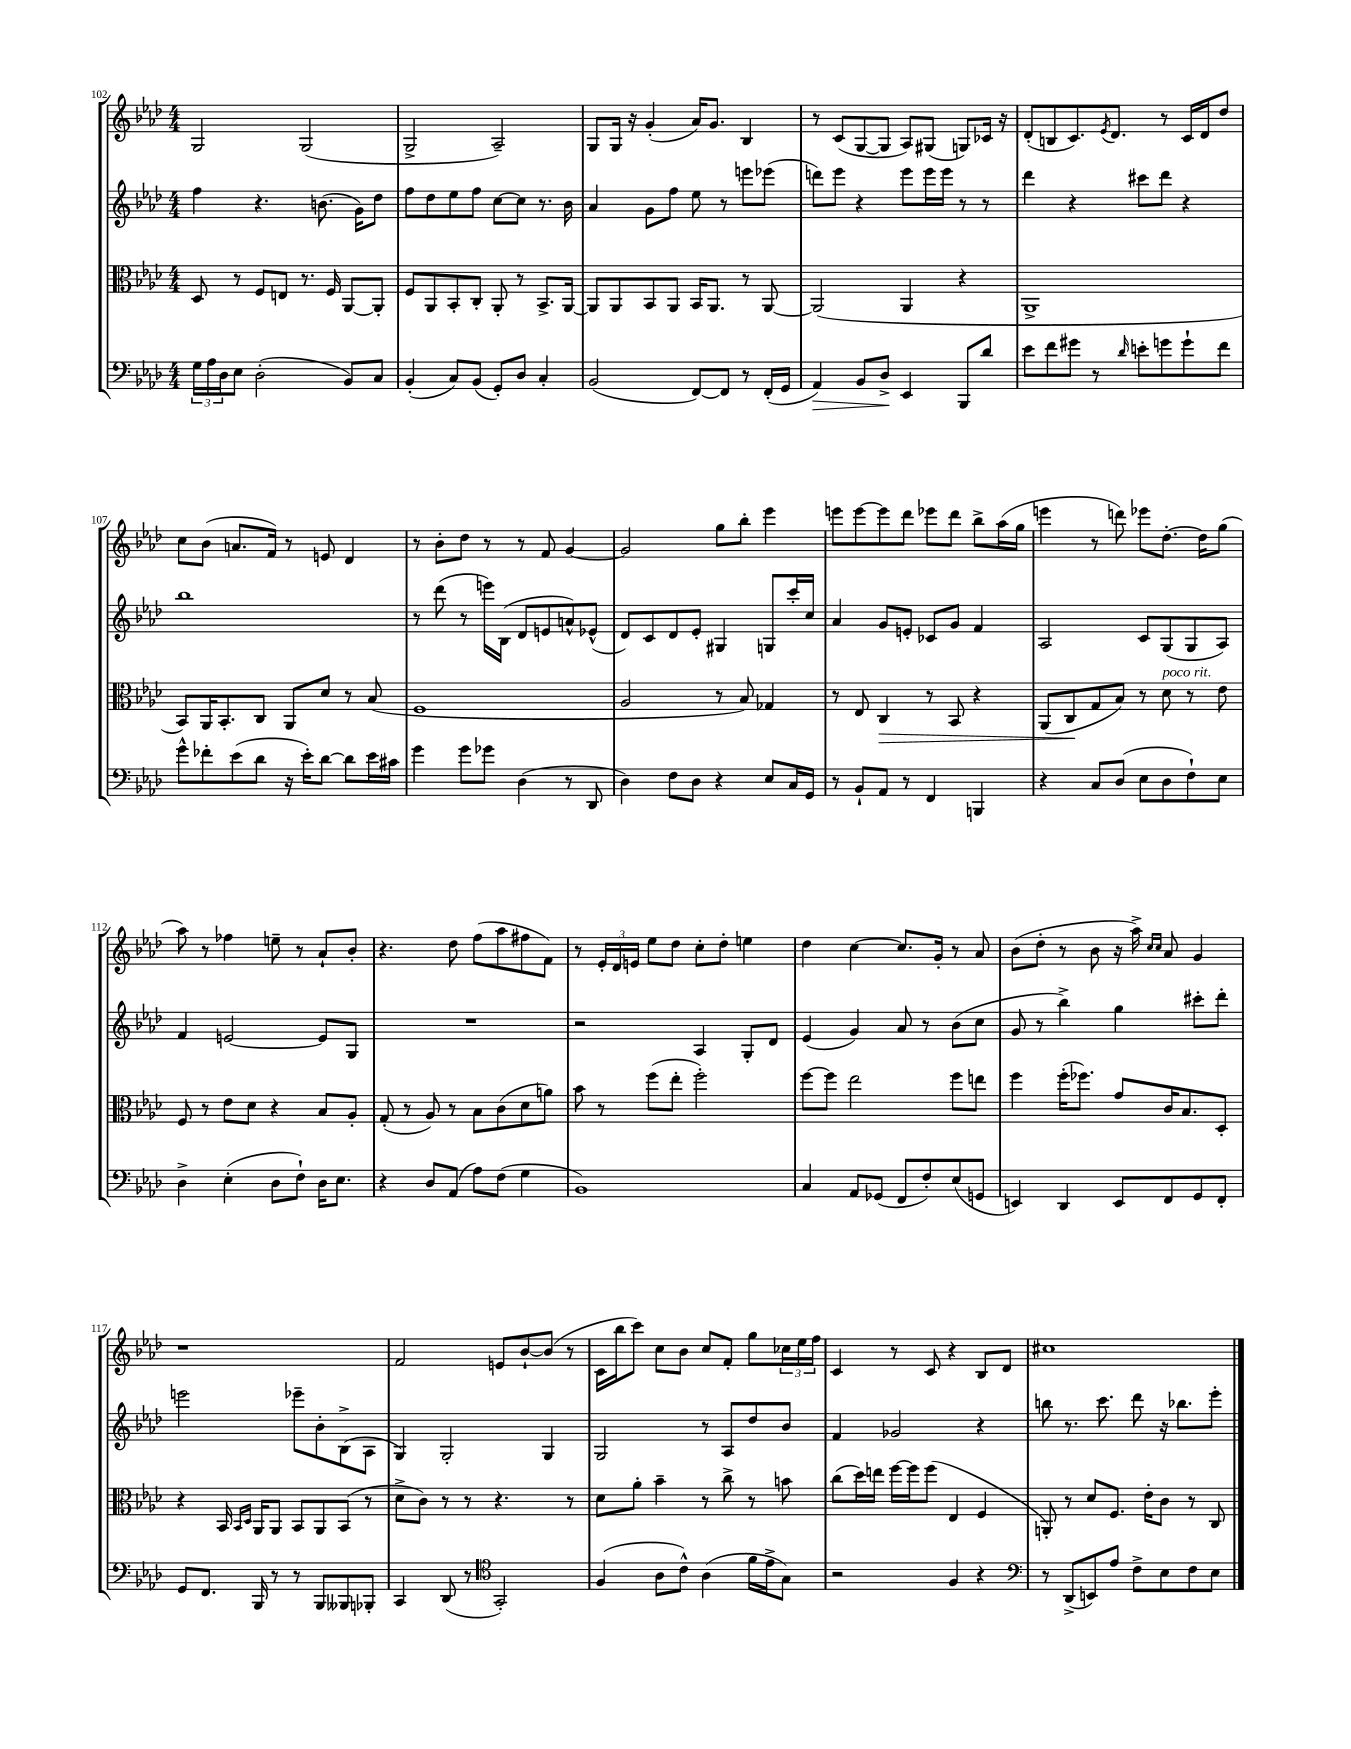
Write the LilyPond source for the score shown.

<<
\new StaffGroup <<
\new Staff = "s0" {
    \clef treble \key aes \major \numericTimeSignature \time 4/4
    g2 g2( |
    g2-> aes2--) |
    g8 g16 r16 g'4-.( aes'16) g'8. bes4 |
    r8 c'8( g8~ g8 aes8) gis8( g8) ces'16 r16 |
    des'8-.( b8 c'8.) \acciaccatura { ees'8 } des'8. r8 c'16 des'16 des''8 |
    c''8 bes'8( a'8. f'16) r8 e'8 des'4 |
    r8 bes'8-. des''8 r8 r8 f'8 g'4~ |
    g'2 g''8 bes''8-. ees'''4 |
    e'''8 e'''8~ e'''8 des'''8 ees'''8 des'''8 bes''8-> aes''16( g''16 |
    e'''4 r8 d'''8) ees'''8 des''8.~-. des''16 g''8( |
    aes''8) r8 fes''4 e''8-- r8 aes'8-! bes'8-. |
    r4. des''8 f''8( aes''8 fis''8 f'8) |
    r8 \tuplet 3/2 { ees'16-. des'16 e'16 } ees''8 des''8 c''8-. des''8-. e''4 |
    des''4 c''4~ c''8. g'16-. r8 aes'8 |
    bes'8( des''8-. r8 bes'8 r16 aes''16->) \grace { c''16 c''16 } aes'8 g'4 |
    r1 |
    f'2 e'8 bes'8~-! bes'8( r8 |
    c'16 bes''16 c'''8) c''8 bes'8 c''8 f'8-. g''8 \tuplet 3/2 { ces''16 ees''16 f''16 } |
    c'4 r8 c'8 r4 bes8 des'8 |
    cis''1 \bar "|." |
}
\new Staff = "s1" {
    \clef treble \key aes \major \numericTimeSignature \time 4/4
    f''4 r4. b'8.( g'16) des''8 |
    f''8 des''8 ees''8 f''8 c''8~ c''8 r8. bes'16 |
    aes'4 g'8 f''8 ees''8 r8 e'''8 ees'''8( |
    d'''8) ees'''8 r4 ees'''8 ees'''16 ees'''16 r8 r8 |
    des'''4 r4 cis'''8 des'''8 r4 |
    bes''1 |
    r8 des'''8( r8 e'''16) bes16( des'8 e'8 a'8-^) ees'8-^( |
    des'8) c'8 des'8 ees'8-. gis4 g8 c'''16-. c''16 |
    aes'4 g'8 e'8-. ces'8 g'8 f'4 |
    aes2 c'8 g8( g8 aes8) |
    f'4 e'2~ e'8 g8 |
    R1 |
    r2 aes4 g8-. des'8 |
    ees'4( g'4) aes'8 r8 bes'8( c''8 |
    g'8 r8 bes''4->) g''4 cis'''8-. des'''8-. |
    e'''2 ees'''8-- bes'8-. bes8->( aes8 |
    g4) g2-. g4 |
    g2 r8 aes8 des''8 bes'8 |
    f'4 ges'2 r4 |
    b''8 r8. c'''8. des'''8 r16 bes''8. ees'''8-. \bar "|." |
}
\new Staff = "s2" {
    \clef alto \key aes \major \numericTimeSignature \time 4/4
    des8 r8 f8 e8 r8. f16 aes,8~ aes,8-. |
    f8 aes,8 bes,8-. c8-. aes,8-. r8 bes,8.-> aes,16~ |
    aes,8 aes,8 bes,8 aes,8 bes,16 aes,8. r8 aes,8~ |
    aes,2( aes,4 r4 |
    aes,1-> |
    bes,8) aes,16 bes,8.-. c8 aes,8 des'8 r8 bes8( |
    f1 |
    aes2 r8 bes8) ges4 |
    r8 ees8 c4\> r8 bes,8 r4 |
    aes,8( c8\! g8 bes8) r8 des'8^\markup { \italic "poco rit." } r8 ees'8 |
    f8 r8 ees'8 des'8 r4 bes8 aes8-. |
    g8-.( r8 aes8) r8 bes8 c'8( des'8 a'8) |
    bes'8 r8 f''8( ees''8-. f''2-.) |
    f''8~ f''8 ees''2 f''8 e''8 |
    f''4 f''16-.( fes''8.) g'8 c'16 bes8. des8-. |
    r4 bes,16 \grace { bes,16 des16 } aes,16 aes,8 bes,8 aes,8 bes,8( r8 |
    des'8-> c'8) r8 r8 r4. r8 |
    des'8 aes'8-. bes'4-- r8 c''8-> r8 b'8 |
    c''8( des''16) e''16 f''16~ f''16 f''8( ees4 f4 |
    a,8-.) r8 des'8 f8. ees'16-. c'8 r8 c8 \bar "|." |
}
\new Staff = "s3" {
    \clef bass \key aes \major \numericTimeSignature \time 4/4
    \tuplet 3/2 { g16 aes16 des16 } ees8 des2-.( bes,8) c8 |
    bes,4-.( c8) bes,8( g,8-.) des8 c4-. |
    bes,2( f,8~) f,8 r8 f,16-.( g,16 |
    aes,4\>) bes,8 des8->\! ees,4 bes,,8 des'8 |
    ees'8 f'8 gis'8 r8 \grace { des'16 } e'8-. g'8 g'8-! f'8 |
    g'8-^ fes'8-. ees'8( des'8 r16 ees'16-.) des'8~ des'8 ees'16 cis'16 |
    g'4 g'8 ges'8 des4( r8 des,8 |
    des4) f8 des8 r4 ees8 c16 g,16 |
    r8 bes,8-! aes,8 r8 f,4 b,,4 |
    r4 c8 des8( ees8 des8 f8-!) ees8 |
    des4-> ees4-.( des8 f8-!) des16 ees8. |
    r4 des8 aes,8( aes8) f8( g4 |
    bes,1) |
    c4 aes,8 ges,8( f,8 f8-.) ees8( g,8 |
    e,4) des,4 e,8 f,8 g,8 f,8-. |
    g,8 f,8. bes,,16 r8 r8 bes,,8 beses,,8 bes,,8-. |
    c,4 des,8( r8 \clef tenor g,2-.) |
    f4( aes8 c'8-^) aes4( f'16 ees'16-> g8) |
    r2 f4 r4 |
    \clef bass r8 des,8->( e,8) aes8 f8-> ees8 f8 ees8 \bar "|." |
}
>>
>>
\layout { \context { \Score currentBarNumber = #102 } }
